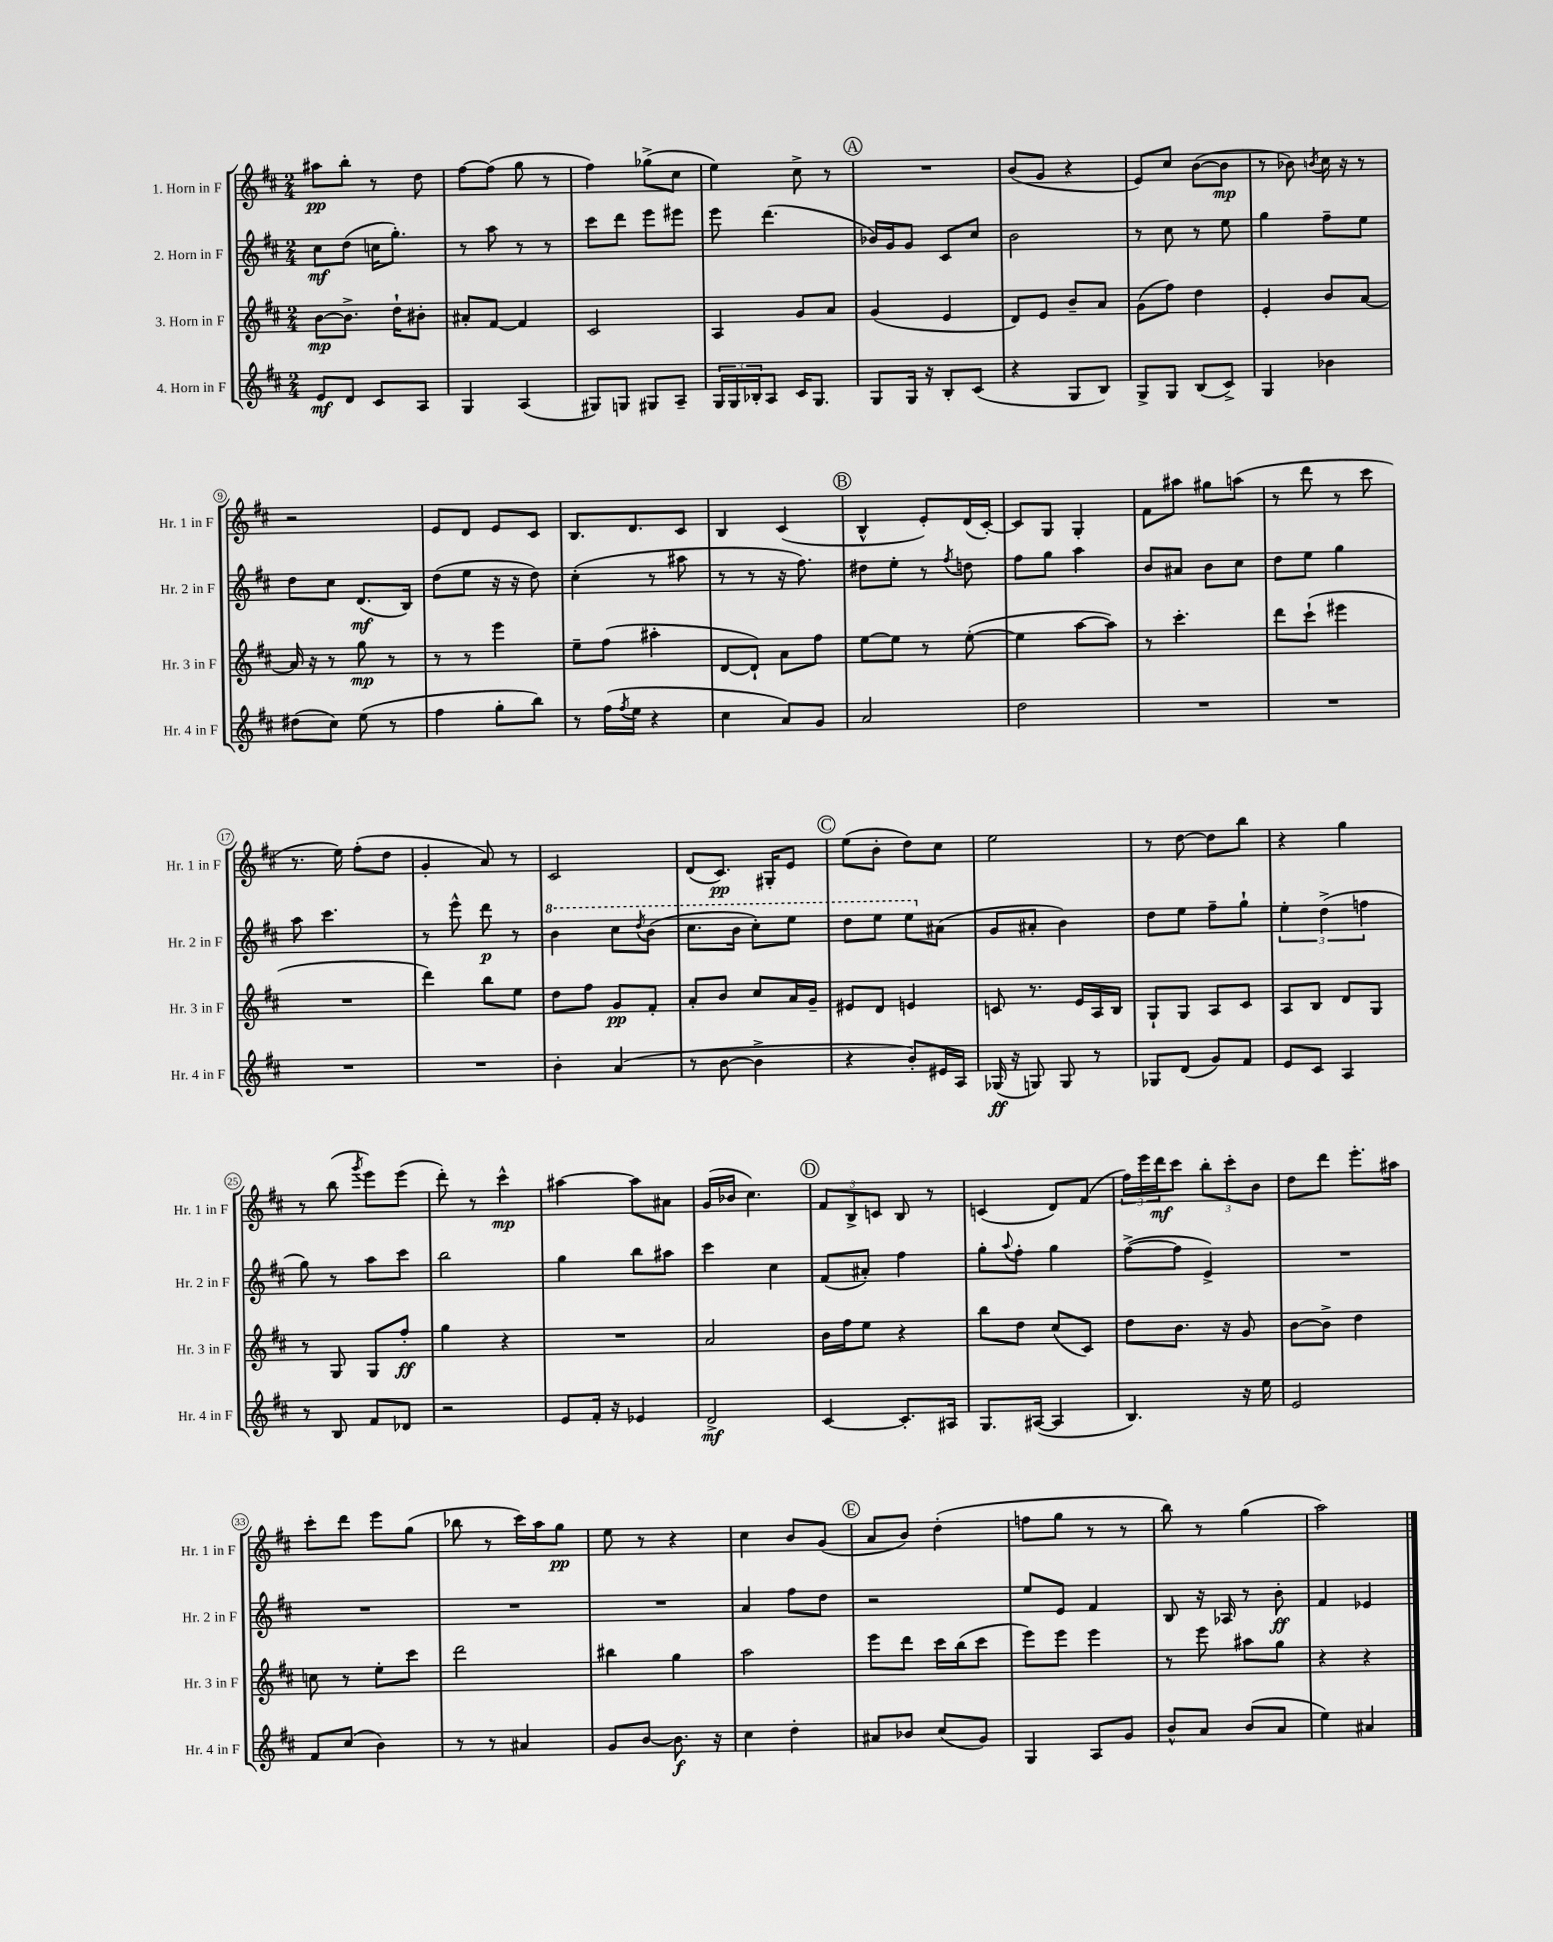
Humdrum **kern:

**kern	**kern	**kern	**kern
*staff4	*staff3	*staff2	*staff1
*clefG2	*clefG2	*clefG2	*clefG2
*k[f#c#]	*k[f#c#]	*k[f#c#]	*k[f#c#]
*M2/4	*M2/4	*M2/4	*M2/4
8e	[8b	8cc#	8aa#
8d	8.b^]	(8dd	8bb'
8c#	.	16cc	8r
.	16dd`	8.gg')	.
8A	8b#'	.	8dd
=	=	=	=
4G	8a#'	8r	[8ff#
.	[8f#	8aa	(8ff#]
(4A	4f#]	8r	8gg
.	.	8r	8r
=	=	=	=
8G#)	2c#	8ccc#	4ff#)
8G	.	8ddd	.
8G#	.	8eee	(8gg-^
8A~	.	8eee#	8cc#
=	=	=	=
24G	4A	8eee	4ee)
24G	.	.	.
24B-'	.	.	.
8A	.	(4.ddd	.
16c#	8g	.	8cc#^
8.G	.	.	.
.	8a	.	8r
=	=	=	=
8G	(4g	16b-)	2r
.	.	16g	.
16G	.	8g	.
16r	.	.	.
8B'	4e	8c#	.
(8c#	.	8cc#	.
=	=	=	=
4r	8d)	2b	(8b
.	8e	.	8g
8G	8b~	.	4r
8B)	8a	.	.
=	=	=	=
8G^	(8g	8r	8e)
8G	8ff#)	8cc#	8cc#
(8B	4dd	8r	([8b
8c#^)	.	8ee	8b]
=	=	=	=
4G	4e'	4gg	8r
.	.	.	8b-)
.	.	.	8qb
4b-	8b	8ff#~	16cc#
.	.	.	16r
.	[8a	8ee	8r
=	=	=	=
(8dd#	16a]	8dd	2r
.	16r	.	.
8cc#)	8r	8cc#	.
(8ee	8gg	(8.d	.
8r	8r	.	.
.	.	16B)	.
=	=	=	=
4ff#	8r	(8dd	8e
.	8r	8ee	8d
8gg'	4eee	16r	8e
.	.	16r	.
8bb)	.	8dd)	8c#
=	=	=	=
8r	8ee~	(4cc#'	8.B
(16ff#	(8ff#	.	.
8qff#	.	.	.
16ee	.	.	8.d
4r	4aa#'	8r	.
.	.	8aa#	8c#
=	=	=	=
4cc#	[8d	8r	4B
.	8d`])	8r	.
8a)	8a	16r	(4c#
.	.	8.ff#)	.
8g	8ff#	.	.
=	=	=	=
2a	[8ee	8dd#	4B^^
.	8ee]	8ee'	.
.	8r	8r	8e')
.	.	8qff#	.
.	([8ee'	8dd	(16d
.	.	.	[16c#')
=	=	=	=
2dd	4ee]	8ff#	8c#]
.	.	8gg	8G
.	[8aa	4aa	4G'
.	8aa])	.	.
=	=	=	=
2r	8r	8b	8f#
.	4.ccc#'	8a#	8aa#
.	.	8b	8gg#
.	.	8cc#	(8aa
=	=	=	=
2r	8ddd	8dd	8r
.	(8ccc#`	8ee	8ddd
.	4eee#	4gg	8r
.	.	.	8ccc#
=	=	=	=
2r	2r	8aa	8.r
.	.	4.ccc#	.
.	.	.	16ee)
.	.	.	(8ff#'
.	.	.	8dd
=	=	=	=
2r	4ddd)	8r	4g'
.	.	8eee^^	.
.	8bb	8ddd	8a)
.	8ee	8r	8r
=	=	=	=
4b'	8dd	4bb	2c#
.	8ff#	.	.
(4a	8g	8ccc#	.
.	.	8qddd	.
.	8f#'	(8bb	.
=	=	=	=
8r	8a'	8.ccc#	(8d
[8b	8b	.	8.c#)
.	.	16bb	.
4b^]	8cc#	8ccc#')	.
.	.	.	16G#'
.	16a	8eee	8e
.	16g~	.	.
=	=	=	=
4r	8e#	8ddd	(8ee
.	8d	8eee	8b'
8b')	4e	8eee	8dd)
16e#	.	(8a#	8cc#
16A	.	.	.
=	=	=	=
(16G-	8c	8g	2ee
16r	.	.	.
8G)	8.r	8a#'	.
8G	.	4b)	.
.	16e	.	.
8r	16A	.	.
.	16B	.	.
=	=	=	=
8G-	8G`	8dd	8r
(8d	8G	8ee	[8dd
8g)	8A	8ff#~	8dd]
8f#	8c#	8gg`	8bb
=	=	=	=
8e	8A	6ee'	4r
8c#	8B	.	.
.	.	(6dd^	.
4A	8d	.	4gg
.	.	6ff	.
.	8G	.	.
=	=	=	=
8r	8r	8gg)	8r
8B	8G	8r	(8bb
.	.	.	8qggg
8f#	8G	8aa	8eee)
8d-	8ff#'	8ccc#	(8eee
=	=	=	=
2r	4gg	2bb	8ddd')
.	.	.	8r
.	4r	.	4ccc#^^
=	=	=	=
8e	2r	4gg	[4aa#
16f#'	.	.	.
16r	.	.	.
4e-	.	8bb	8aa#]
.	.	8aa#	8a#
=	=	=	=
2d^	2a	4ccc#	(16g
.	.	.	16b-
.	.	.	4.cc#)
.	.	4cc#	.
=	=	=	=
[4c#	16b	(8f#	12f#
.	16ff#	.	.
.	.	.	12B^
.	8ee	8a#')	.
.	.	.	12c
8.c#']	4r	4ff#	8B
.	.	.	8r
16A#	.	.	.
=	=	=	=
8.G	8bb	8gg'	(4c
.	.	8qqaa	.
.	8dd	8ff#'	.
([16A#	.	.	.
4A#]	(8cc#	4gg	8d)
.	8c#)	.	(8f#
=	=	=	=
4.B)	8dd	([8ff#^	24ff#)
.	.	.	24eee
.	.	.	24ddd
.	8.b	8ff#]	8ccc#
.	.	4e^)	12bb'
.	16r	.	.
.	.	.	12ccc#'
16r	8g	.	.
.	.	.	12b
16ee	.	.	.
=	=	=	=
2e	[8b	2r	8dd
.	8b^]	.	8ddd
.	4dd	.	8.eee'
.	.	.	16aa#
=	=	=	=
8f#	8cc	2r	8ccc#'
(8cc#	8r	.	8ddd
4b)	8ee'	.	8eee
.	8ccc#	.	(8gg
=	=	=	=
8r	2ddd	2r	8bb-
8r	.	.	8r
4a#	.	.	16ccc#)
.	.	.	16aa
.	.	.	8gg
=	=	=	=
8g	4bb#	2r	8ee
[8b	.	.	8r
8.b]	4gg	.	4r
16r	.	.	.
=	=	=	=
4cc#	2aa	4a	4cc#
4dd'	.	8ff#	8b
.	.	8dd	(8g
=	=	=	=
8a#	8eee	2r	8a
8b-	8ddd	.	8b)
(8cc#	16ccc#	.	(4dd'
.	(16bb	.	.
8g)	8ccc#	.	.
=	=	=	=
4G	8eee)	8ee	8ff
.	8eee	8e	8gg
8A	4eee	4f#	8r
8g	.	.	8r
=	=	=	=
8b^^	8r	8B	8bb)
8a	8eee	16r	8r
.	.	16A-	.
(8b	8aa#	8r	(4gg
8a	8gg	8b'	.
=	=	=	=
4ee)	4r	4f#	2aa)
4a#	4r	4e-	.
==	==	==	==
*-	*-	*-	*-
